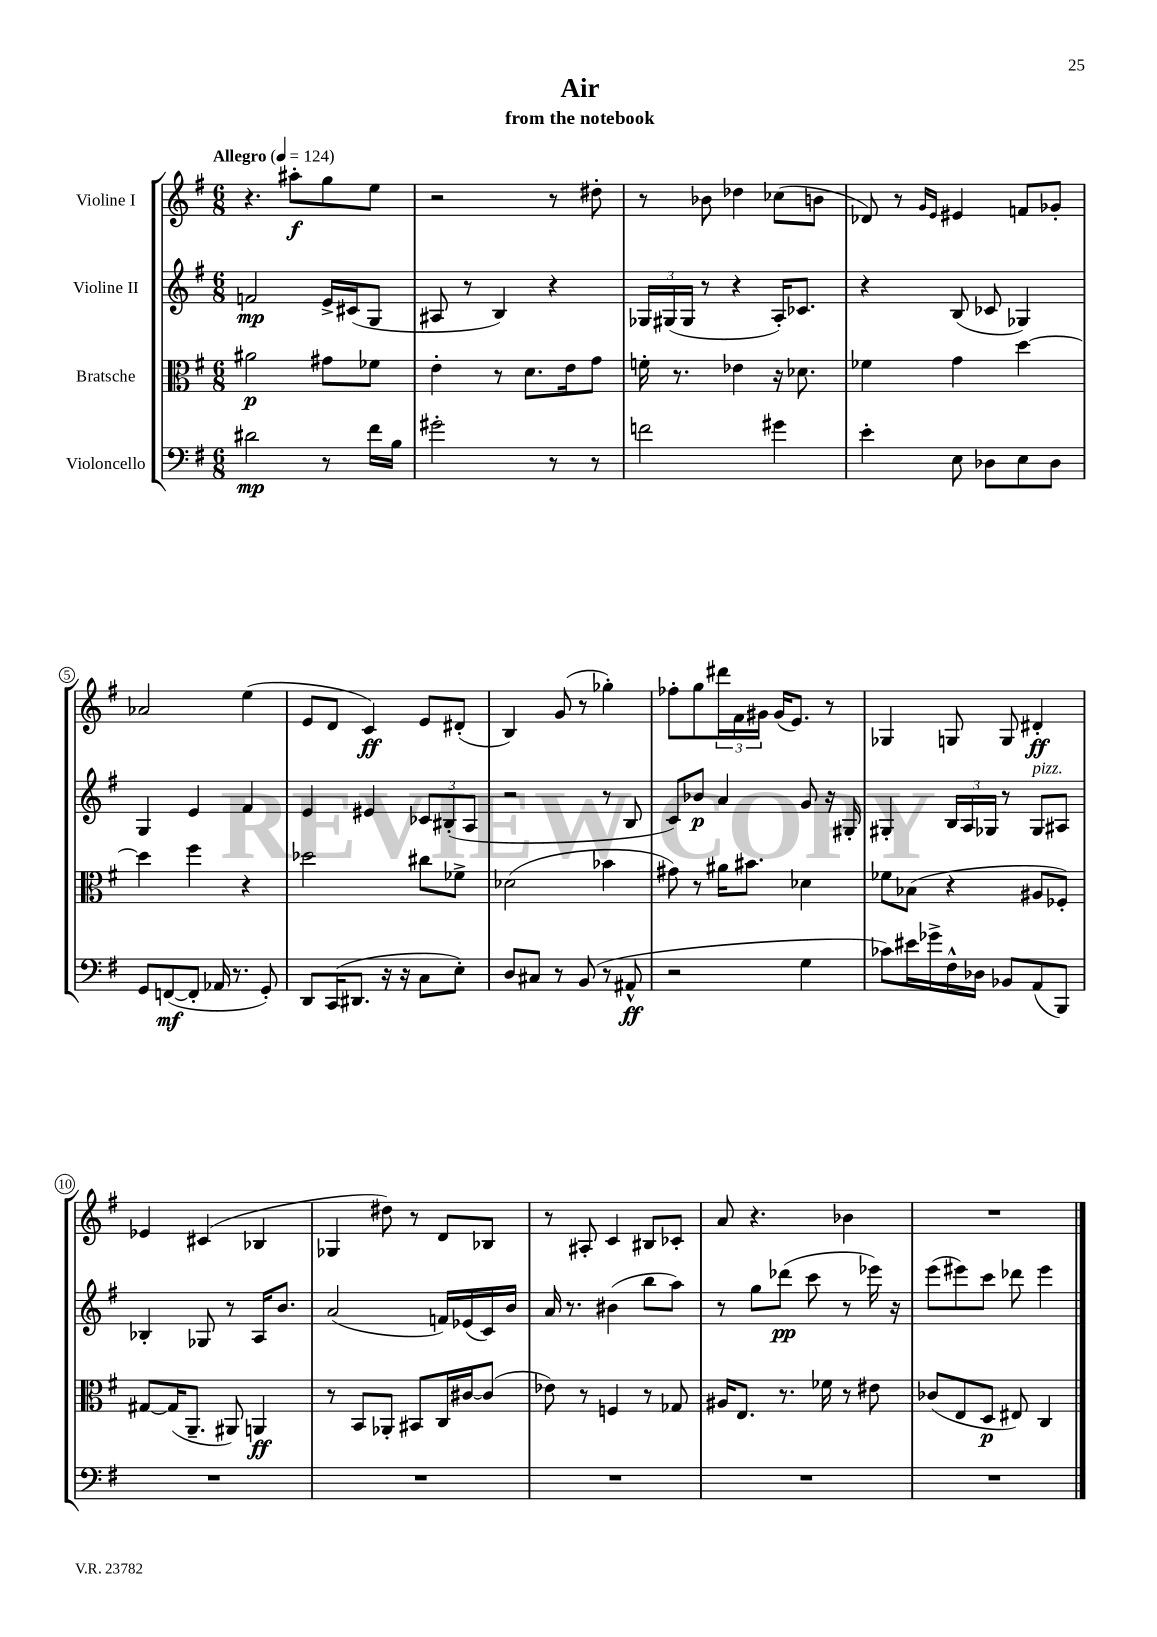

**kern	**kern	**kern	**kern
*staff4	*staff3	*staff2	*staff1
*clefF4	*clefC3	*clefG2	*clefG2
*k[f#]	*k[f#]	*k[f#]	*k[f#]
*M6/8	*M6/8	*M6/8	*M6/8
*MM124	*MM124	*MM124	*MM124
2d#	2a#	2f	4.r
.	.	.	8aa#'
8r	8g#	16e^	8gg
.	.	(16c#	.
16f#	8f-	8G	8ee
16B	.	.	.
=	=	=	=
2g#'	4e'	8A#	2r
.	.	8r	.
.	8r	4B)	.
.	8.d	.	.
8r	.	4r	8r
.	16e	.	.
8r	8g	.	8dd#'
=	=	=	=
2f	16f'	24G-	8r
.	.	(24G#	.
.	8.r	.	.
.	.	24G#	.
.	.	8r	8b-
.	4e-	4r	4dd-
4g#	16r	16A')	(8cc-
.	8.d-	8.c-	.
.	.	.	8b
=	=	=	=
4e'	4f-	4r	8d-)
.	.	.	8r
.	.	.	16qqg
.	.	.	16qqe
8E	4g	(8B	4e#
8D-	.	8c-	.
8E	[4dd	4G-)	8f
8D-	.	.	8g-'
=	=	=	=
8GG	4dd]	4G	2a-
([8FF	.	.	.
8FF']	4ff#	4e	.
16AA-	.	.	.
8.r	.	.	.
.	4r	4f#	(4ee
8GG')	.	.	.
=	=	=	=
8DD	2dd-	4e	8e
(16CC	.	.	8d
8.DD#	.	.	.
.	.	4e#	4c)
16r	.	.	.
16r	.	.	.
8C	8cc#	12c-	8e
.	.	(12B#'	.
8E')	8f-^	.	(8d#'
.	.	12A	.
=	=	=	=
8D	(2d-	2r	4B)
8C#	.	.	.
8r	.	.	(8g
(8BB	.	.	8r
8r	4b-	8r	4gg-')
8AA#^^	.	8B	.
=	=	=	=
2r	8g#)	8c)	8ff-'
.	8r	8b-	8gg
.	16a#	4a	24ddd#
.	.	.	24f#
.	8.b#	.	.
.	.	.	24g#
.	.	.	(16g#
.	.	.	8.e)
4G	4d-	8g	.
.	.	16r	8r
.	.	16G#'	.
=	=	=	=
8c-)	8f-	4G#'	4G-
16e#	(8B-	.	.
16g-^	.	.	.
16F#^^	4r	24B	8G
.	.	24A	.
16D-	.	.	.
.	.	24G-	.
8BB-	.	8r	8G
(8AA	8A#	8G-	4d#'
8BBB)	8F-')	8A#	.
=	=	=	=
2.r	[8G#	4B-'	4e-
.	(16G#]	.	.
.	8.AA~	.	.
.	.	8G-	(4c#
.	8AA#)	8r	.
.	4AA	16A	4B-
.	.	8.b	.
=	=	=	=
2.r	8r	(2a	4G-
.	8BB	.	.
.	8AA-'	.	8dd#)
.	8BB#	.	8r
.	16C	16f)	8d
.	[16c#	(16e-	.
.	(8c#]	16c)	8B-
.	.	16b	.
=	=	=	=
2.r	8e-)	16a	8r
.	.	8.r	.
.	8r	.	8A#'
.	4F	(4b#	4c
.	8r	8bb	8B#
.	8G-	8aa)	8c-'
=	=	=	=
2.r	16A#	8r	8a
.	8.E	.	.
.	.	8gg	4.r
.	8.r	(8ddd-	.
.	.	8ccc	.
.	16f-	.	.
.	8r	8r	4b-
.	8e#	16eee-)	.
.	.	16r	.
=	=	=	=
2.r	(8c-	(8eee	2.r
.	8E	8eee#)	.
.	8D	8ccc	.
.	8E#)	8ddd-	.
.	4C	4eee#	.
==	==	==	==
*-	*-	*-	*-
